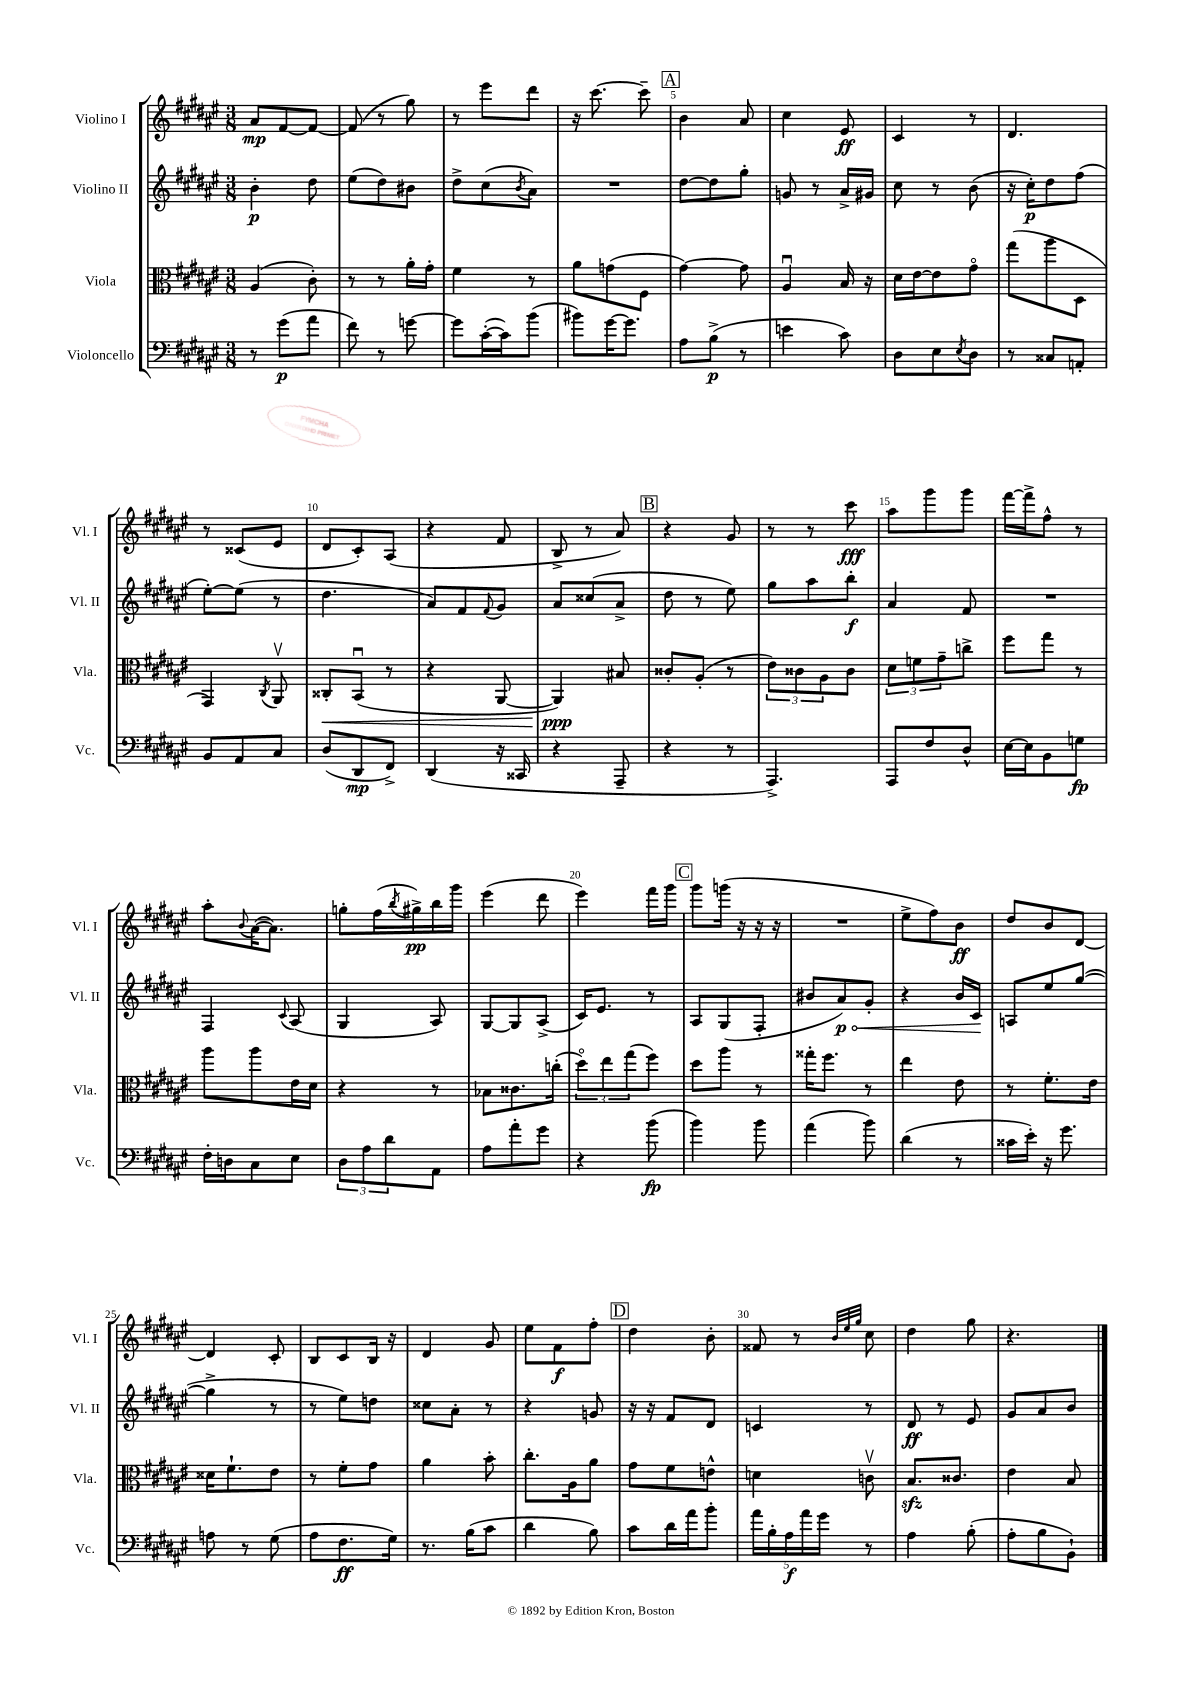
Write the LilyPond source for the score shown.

<<
\new StaffGroup <<
\new Staff = "s0" \with { instrumentName = "Violino I" shortInstrumentName = "Vl. I" } {
    \clef treble \key fis \major \numericTimeSignature \time 3/8
    ais'8\mp fis'8~ fis'8~ |
    fis'8( r8 gis''8) |
    r8 eis'''8 dis'''8 |
    r16 cis'''8.~ cis'''8-- |
    \mark \markup { \box "A" } b'4 ais'8 |
    cis''4 eis'8\ff |
    cis'4 r8 |
    dis'4. |
    r8 cisis'8( eis'8 |
    dis'8 cis'8-.) ais8( |
    r4 fis'8 |
    b8-> r8 ais'8) |
    \mark \markup { \box "B" } r4 gis'8 |
    r8 r8 cis'''8\fff |
    ais''8 gis'''8 gis'''8 |
    fis'''16~ fis'''16-> fis''8-^ r8 |
    ais''8-. \appoggiatura { b'8 } ais'16~( ais'8.) |
    g''8-. fis''16( \acciaccatura { b''8 } gis''16->\pp) b''16 gis'''16 |
    eis'''4( dis'''8 |
    eis'''4) fis'''16 gis'''16 |
    \mark \markup { \box "C" } gis'''8 g'''16( r16 r16 r16 |
    R4. |
    eis''8-> fis''8) b'8\ff |
    dis''8 b'8 dis'8~ |
    dis'4 cis'8-. |
    b8 cis'8 b16 r16 |
    dis'4 gis'8 |
    eis''8 fis'8\f fis''8-. |
    \mark \markup { \box "D" } dis''4 b'8-. |
    fisis'8 r8 \grace { b'32 eis''32 gis''32 } cis''8 |
    dis''4 gis''8 |
    r4. \bar "|." |
}
\new Staff = "s1" \with { instrumentName = "Violino II" shortInstrumentName = "Vl. II" } {
    \clef treble \key fis \major \numericTimeSignature \time 3/8
    b'4-.\p dis''8 |
    eis''8( dis''8) bis'8 |
    dis''8-> cis''8( \acciaccatura { b'8 } ais'8) |
    R4. |
    \mark \markup { \box "A" } dis''8~ dis''8 gis''8-. |
    g'8 r8 ais'16-> gis'16 |
    cis''8 r8 b'8( |
    r16 cis''16-.\p) dis''8 fis''8( |
    eis''8~-.) eis''8( r8 |
    dis''4. |
    ais'8) fis'8 \appoggiatura { fis'8 } gis'8 |
    ais'8 cisis''8( ais'8-> |
    \mark \markup { \box "B" } dis''8 r8 eis''8) |
    gis''8 ais''8 b''8-.\f |
    ais'4 fis'8 |
    R4. |
    fis4 \appoggiatura { cis'8 } ais8( |
    gis4 ais8) |
    gis8~ gis8 ais8->( |
    cis'16) eis'8. r8 |
    \mark \markup { \box "C" } ais8 gis8( fis8-. |
    bis'8 \once \override Hairpin.circled-tip = ##t ais'8\p\<) gis'8-. |
    r4 b'16 cis'16\! |
    a8 eis''8 gis''8~( |
    gis''4-> r8 |
    r8 eis''8) d''8 |
    cisis''8 ais'8-. r8 |
    r4 g'8 |
    \mark \markup { \box "D" } r16 r16 fis'8 dis'8 |
    c'4 r8 |
    dis'8\ff r8 eis'8 |
    gis'8 ais'8 b'8 \bar "|." |
}
\new Staff = "s2" \with { instrumentName = "Viola" shortInstrumentName = "Vla." } {
    \clef alto \key fis \major \numericTimeSignature \time 3/8
    ais4( cis'8-.) |
    r8 r8 ais'16-. gis'16-. |
    fis'4 r8 |
    ais'8 g'8( fis8 |
    \mark \markup { \box "A" } gis'4~) gis'8 |
    ais4\downbow b16 r16 |
    dis'16 eis'16~ eis'8 gis'8\flageolet |
    gis''8( ais''8 dis8 |
    gis,4) \acciaccatura { cis8 } ais,8\upbow |
    cisis8-.\< b,8\downbow( r8 |
    r4 ais,8~ |
    ais,4\ppp\!) bis8 |
    \mark \markup { \box "B" } cisis'8-. ais8-.( r8 |
    \tuplet 3/2 { eis'8) cisis'8 ais8 } cisis'8 |
    \tuplet 3/2 { dis'8 f'8 gis'8-- } c''8-> |
    fis''8 gis''8 r8 |
    ais''8 ais''8 eis'16 dis'16 |
    r4 r8 |
    bes8 cisis'8. c''16-.( |
    \tuplet 3/2 { dis''8\flageolet) eis''8 gis''8( } fis''8) |
    \mark \markup { \box "C" } dis''8 ais''8 r8 |
    gisis''16-. fis''8. r8 |
    eis''4 eis'8 |
    r8 fis'8.-. eis'16 |
    disis'16 fis'8.-! eis'8 |
    r8 fis'8-. gis'8 |
    ais'4 b'8-. |
    cis''8.-. ais16 ais'8 |
    \mark \markup { \box "D" } gis'8 fis'8 e'8-^ |
    d'4 c'8\upbow |
    b8.\sfz cisis'8. |
    eis'4 b8 \bar "|." |
}
\new Staff = "s3" \with { instrumentName = "Violoncello" shortInstrumentName = "Vc." } {
    \clef bass \key fis \major \numericTimeSignature \time 3/8
    r8 gis'8\p( ais'8 |
    fis'8) r8 g'8~ |
    g'8 cis'16~-.( cis'16) b'8( |
    bis'8) gis'16~ gis'8. |
    \mark \markup { \box "A" } ais8 b8->\p( r8 |
    e'4 cis'8) |
    dis8 eis8 \acciaccatura { eis8 } dis8 |
    r8 cisis8 a,8-. |
    b,8 ais,8 cis8 |
    dis8( dis,8\mp fis,8->) |
    dis,4( r16 cisis,16 |
    r4 ais,,8-- |
    \mark \markup { \box "B" } r4 r8 |
    ais,,4.->) |
    ais,,8 fis8 dis8-^ |
    eis16~ eis16 b,8 g8\fp |
    fis16-. d16 cis8 eis8 |
    \tuplet 3/2 { dis8 ais8 dis'8 } ais,8 |
    ais8 ais'8-. gis'8 |
    r4 b'8\fp( |
    \mark \markup { \box "C" } b'4) b'8 |
    ais'4( b'8) |
    dis'4( r8 |
    cisis'16 eis'16-.) r16 gis'8. |
    a8 r8 gis8( |
    ais8 fis8.\ff gis16) |
    r8. b16( cis'8 |
    dis'4 b8) |
    \mark \markup { \box "D" } cis'8 dis'16 ais'16 b'8-. |
    \tuplet 5/4 { ais'16 b16-. ais16\f ais'16 gis'16 } r8 |
    ais4 b8-.( |
    ais8-. b8 b,8-!) \bar "|." |
}
>>
>>
\layout { \context { \Score \override BarNumber.break-visibility = ##(#f #t #t) barNumberVisibility = #(every-nth-bar-number-visible 5) } }
